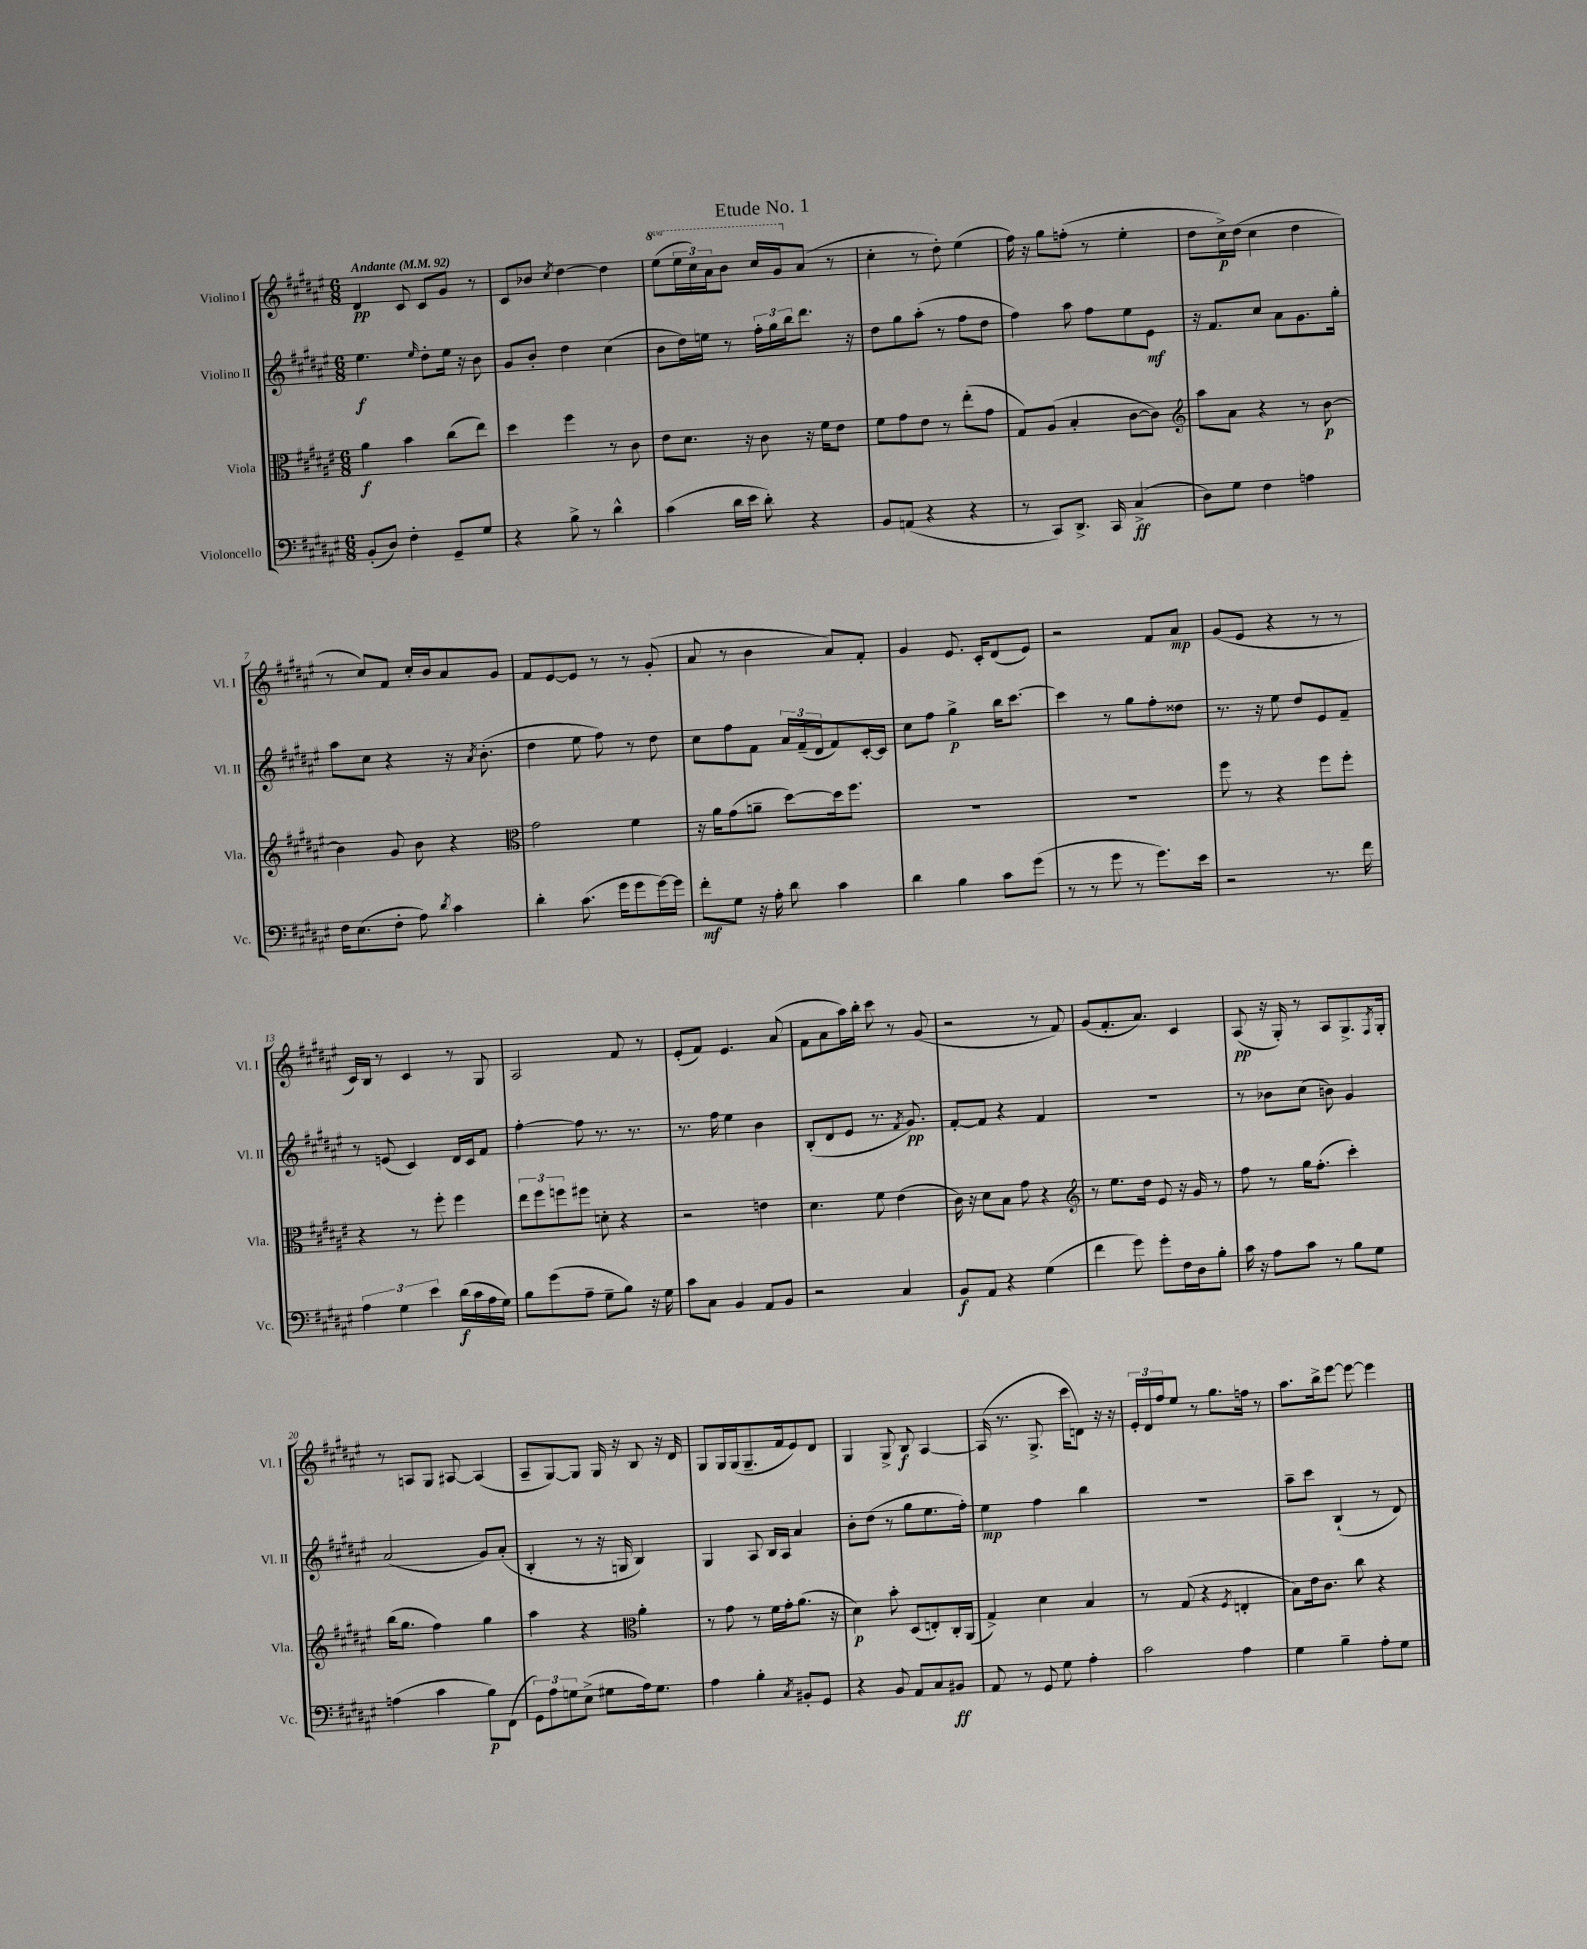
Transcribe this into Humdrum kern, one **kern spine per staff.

**kern	**kern	**kern	**kern
*staff4	*staff3	*staff2	*staff1
*clefF4	*clefC3	*clefG2	*clefG2
*k[f#c#g#d#a#e#]	*k[f#c#g#d#a#e#]	*k[f#c#g#d#a#e#]	*k[f#c#g#d#a#e#]
*M6/8	*M6/8	*M6/8	*M6/8
*MM92	*MM92	*MM92	*MM92
(8BB'/L	4a#\	4.ee#\	4d#/
8D#/J)	.	.	.
4F#'\	4b\	.	8c#/
.	.	16qqee#/	.
.	.	8dd#'\L	8c#/L
8GG#~/L	(8cc#\L	16ee#\Jk	8g#/J
.	.	16r	.
8G#/J	8ee#\J)	8b\	8r
=	=	=	=
4r	4dd#\	8g#/L	8c#/L
.	.	8b'/J	8b-/J
.	.	.	8qcc#/
8B^\	4ff#\	4dd#\	[4dd#\
8r	.	.	.
4d#^^\	8r	(4cc#\	4dd#\]
.	8c#\	.	.
=	=	=	=
(4c#\	8e#\L	8b\L	(8eee#\L
.	8.d#\J	16dd#\L)	24eee#\L
.	.	.	24ccc#\)
.	.	16ee\JJ	.
.	.	.	24aa#\J
16d#\LL	.	8r	8bb\J
16e#\JJ	16r	.	.
8d#'\)	8c#\	24ff#'\LL	16ccc#/LL
.	.	24gg#\	.
.	.	.	16gg#/J
.	.	24bb\J	.
4r	16r	8.ddd#\J	(8a#/J
.	16f#\LK	.	.
.	8e#\J	.	8r
.	.	16r	.
=	=	=	=
8BB/L	8f#\L	8dd#\L	4cc#'\
(8AA/J	8g#\	8gg#\	.
4r	8e#\J	(8aa#'\J	8r
.	8r	8r	8dd#'\)
4r	(8ee#'\L	8ff#\L	(4ee#\
.	8g#\J	8dd#\J	.
=	=	=	=
8r	8G#/L)	4ff#\)	16ff#\)
.	.	.	16r
8CC#/L)	(8A#/J	.	8gg#\L
8.DD#^/J	4B'/	8aa#\	(8ff'\J
.	.	8ff#\L	8r
16CC#/	.	.	.
(4C#^/	[8c#\L	8ee#\	4ee#'\
.	8c#\]J)	8e#\J	.
=	=	=	=
*	*clefG2	*	*
8D#\L)	8aa#\L	16r	8dd#\L
.	.	8.f#/L	.
8G#\J	8a#\J	.	16cc#^\L)
.	.	.	(16dd#\JJ
4F#\	4r	8cc#/J	4cc#\
.	.	8a#\L	.
4A\	8r	8.g#\	4dd#\
.	[8b\	.	.
.	.	16gg#'\Jk	.
=	=	=	=
16F#\LK	4b\]	8aa#\L	8r
(8.E#\	.	.	.
.	.	8cc#\J	8cc#/L)
8F#'\J	8g#/	4r	8f#/J
8A#\)	8b\	.	16cc#'/LL
.	.	.	16b/J
8qd#/	.	.	.
4c#\	4r	16r	8a#/
.	.	8qa#/	.
.	.	(8.b'\	.
.	.	.	8g#/J
=	=	=	=
*	*clefC3	*	*
4d#'\	2g#\	4dd#\	8f#/L
.	.	.	[8e#/
(8.c#\	.	8ee#\	8e#/]J
.	.	8ff#\)	8r
16g#\LK	.	.	.
8g#\	4f#\	8r	8r
[16g#\L)	.	8dd#\	(8g#'/
16g#\]JJ	.	.	.
=	=	=	=
8f#'\L	16r	8cc#\L	8a#/
.	16a#\LK	.	.
8G#\J	(8g#\	8ff#\	8r
16r	8a~\J	8f#\J	4b\
16A#'\	.	.	.
8d#\	[8dd#\L)	24a#/LL	.
.	.	(24f#~/	.
.	.	24d#/J	.
4c#\	16dd#\]k	8f#/)	8a#/L)
.	8.ff#\J	.	.
.	.	[16c#'/L	8f#'/J
.	.	16c#/]JJ	.
=	=	=	=
4d#\	2.r	8cc#\L	4g#/
.	.	8ff#\J	.
4B\	.	4gg#^\	8.e#/
.	.	.	16c#'/LK
8c#\L	.	16bb\LK	(8d#/
.	.	[8.ccc#\J	.
(8g#\J	.	.	8e#/J)
=	=	=	=
8r	2.r	4ccc#\]	2r
8r	.	.	.
8g#\	.	8r	.
8r	.	8gg#\L	.
8.g#\L)	.	8ff#'\	8f#/L
.	.	8dd##\J	8a#/J
16e#\Jk	.	.	.
=	=	=	=
2r	8ff#\	8.r	(8g#/L
.	8r	.	8e#/J
.	.	16r	.
.	4r	8ee#\	4r
.	.	8dd#/L	.
8.r	8ff#\L	8e#/	8r
.	8ff#'\J	8f#~/J	8r
16f#\	.	.	.
=	=	=	=
6A#\	4r	8r	16c#/LL)
.	.	.	16B/JJ
.	.	(8e/	8r
6G#\	.	.	.
.	8r	4c#/)	4c#/
6e#\	.	.	.
.	8ff#'\	.	.
(16d#\LL	4ff#\	16d#/LL	8r
16c#\	.	16c#/J	.
16A#\	.	8f#/J	8G#/
16G#\JJ)	.	.	.
=	=	=	=
8B\L	12ee#\L	[4ff#'\	2A#/
.	12ff#\	.	.
(8g#\	.	.	.
.	12ff\	.	.
8A#~\J	8ff#\J	8ff#\]	.
8G#~\L	8d'\	8.r	.
8B\J)	4r	.	8f#/
.	.	8.r	.
16r	.	.	8r
16G#\	.	.	.
=	=	=	=
8c#\L	2r	8.r	(8e#'/L
8C#\J	.	.	8f#/J)
.	.	16ff#\	.
4BB/	.	4ee#\	4.e#/
8AA#/L	4e\	4b\	.
8BB/J	.	.	(8a#/
=	=	=	=
2r	4.d#\	(8B'/L	8f#\L
.	.	8d#/	8a#\
.	.	8e#/J	16aa#\L)
.	.	.	16bb'\JJ
.	8f#\	8.r	8ccc#\
4C#/	(4e#\	.	8r
.	.	8qf#/	.
.	.	8.g#/)	.
.	.	.	(8g#/
=	=	=	=
8BB/L	16c#\)	[8f#'/L	2r
.	16r	.	.
8AA#/J	8d#\L	8f#/]J	.
4r	8B\J	4r	.
.	8g#\	.	.
(4G#\	4r	4f#/	8r
.	.	.	8f#/)
=	=	=	=
*	*clefG2	*	*
4f#\	8r	2.r	(8g#/L
.	8.ee#\L	.	8.f#'/
8g#\)	.	.	.
.	16dd#\Jk	.	8.a#/J)
8g#'\L	8e#/	.	.
16F#\L	16r	.	4c#/
16D#\J	16g#/	.	.
8B'\J	8r	.	.
=	=	=	=
16c#\	8ff#\	8r	(8A#/
16r	.	.	.
8A#\L	8r	8b-\L	16r
.	.	.	16G#'/)
8c#\J	16gg#\LK	(8cc#\J	8r
.	(8.ff#'\J	.	.
8r	.	8b\)	8A#/L
8B\L	4ccc#'\)	4g#/	8.G#^/
8G#\J	.	.	.
.	.	.	8qF#/
.	.	.	16G#'/Jk
=	=	=	=
(4A\	(16bb\LK	(2a#/	8r
.	8.gg#\J	.	.
.	.	.	8A/L
4c#\	4ff#\)	.	8G#/J
.	.	.	[8A#/
8B\L)	4gg#\	8g#/L)	(4A#/]
(8FF#\J	.	(8a#'/J	.
=	=	=	=
12GG#\L)	4aa#\	4B'/	8A#~/L
12A#\	.	.	.
.	.	.	[8G#/)
12G\	.	.	.
(8E#^\J	4r	8r	8G#/]J
8G#\L	.	16r	16G#/
.	.	16G/	16r
*	*clefC3	*	*
16A#\k)	4a#'\	4B/)	8B/
8.G#\J	.	.	.
.	.	.	16r
.	.	.	16d#/
=	=	=	=
4A#\	8r	4G#/	8G#/L
.	8g#\	.	16G#/L
.	.	.	(16G#/J
4B'\	8r	8A#/	8.G#~/
.	16f#\LL	16B/LL	.
.	16g#'\J	16A#/JJ	16f#/k
8qC#/	.	.	.
8BB#'/L	(8.a#\J	4a#/	8e#/)
8GG#/J	.	.	8d#/J
.	16r	.	.
=	=	=	=
4r	4d#\)	8b'\L	4G#/
.	.	(8dd#\J	.
8BB/	8b'\	8r	8G#^/
8AA#/L	(8D#/L	8gg#\L	8B/
8C#/	8E'/)	8.ee#\	[4A#/
8BB#/J	16C#'/L	.	.
.	(16AA#/JJ	16ff#'\Jk)	.
=	=	=	=
8AA#/	4G#^/)	4ee#\	(16A#/]
.	.	.	8.r
8r	.	.	.
8GG#/	4d#\	4ff#\	8.G#^/
8G#\	.	.	.
.	.	.	16ccc#\LK
4A#'\	4B/	4bb\	8d\J)
.	.	.	16r
.	.	.	16r
=	=	=	=
2c#\	8r	2.r	24e#'/LL
.	.	.	24d#/
.	.	.	24ff#/J
.	(8G#/	.	8ee#/J
.	4r	.	8r
.	.	.	8.gg#\L
.	8qF#/	.	.
4A#\	4E'/	.	.
.	.	.	16ff\Jk
.	.	.	8r
=	=	=	=
4G#\	8B\L)	8aa#~\L	8.aa#\L
.	16e#\k	8ccc#\J	.
.	8.c#\J	.	16bb^\k
4B~\	.	(4B`/	[8eee#\J
.	8cc#\	.	8eee#\_
8A#'\L	4r	8r	4eee#\]
8G#\J	.	8d#/)	.
==	==	==	==
*-	*-	*-	*-
